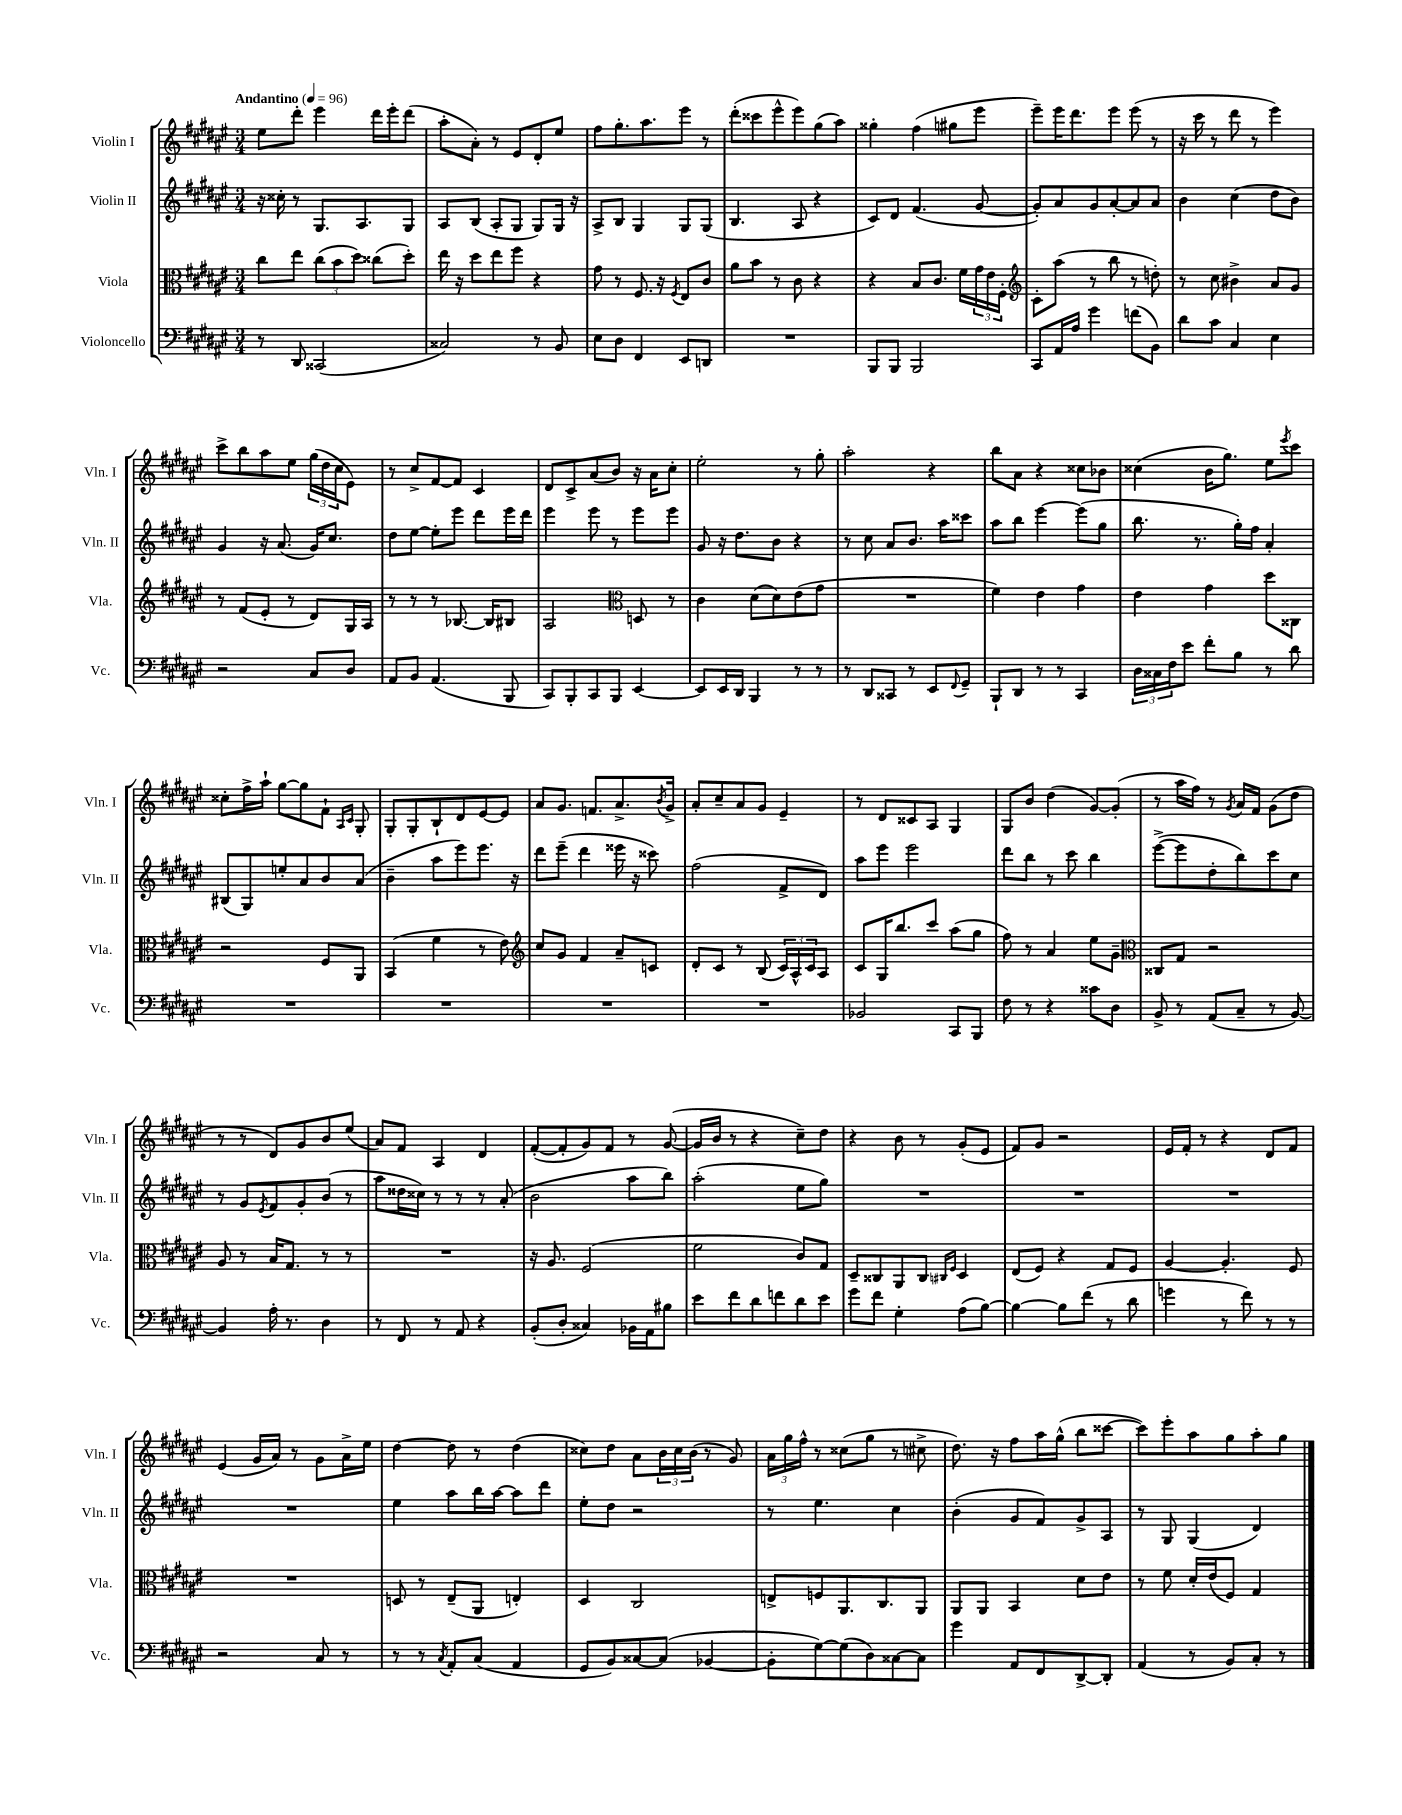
<<
\new StaffGroup <<
\new Staff = "s0" \with { instrumentName = "Violin I" shortInstrumentName = "Vln. I" } {
    \clef treble \key fis \major \numericTimeSignature \time 3/4 \tempo "Andantino" 4 = 96
    eis''8 dis'''8-. eis'''4 dis'''16 eis'''16-. dis'''8( |
    ais''8-. ais'8-.) r8 eis'8 dis'8-. eis''8 |
    fis''8 gis''8.-. ais''8. eis'''8 r8 |
    dis'''8-.( cisis'''8 eis'''8-^ eis'''8) gis''8( ais''8) |
    gisis''4-. fis''4( gis''8 eis'''8 |
    eis'''8--) eis'''16 dis'''8. eis'''8 eis'''8( r8 |
    r16 cis'''16 r8 dis'''8 r8 eis'''4) |
    cis'''8-> b''8 ais''8 eis''8 \tuplet 3/2 { gis''16( dis''16 cis''16 } eis'8) |
    r8 cis''8-> fis'8~ fis'8 cis'4 |
    dis'8 cis'8-> ais'8( b'8) r16 ais'16 cis''8-. |
    eis''2-. r8 gis''8-. |
    ais''2-. r4 |
    b''8 ais'8 r4 cisis''8 bes'8 |
    cisis''4( b'16 gis''8.) eis''8 \acciaccatura { eis'''8 } cis'''8 |
    cisis''8-. fis''16-> ais''16-! gis''8~ gis''8 fis'8-! \grace { ais16 cis'16 } gis8-. |
    gis8-. gis8-. b8-! dis'8 eis'8~ eis'8 |
    ais'8 gis'8. f'8. ais'8.-> \acciaccatura { b'8 } gis'16-> |
    ais'8-. cis''8-- ais'8 gis'8 eis'4-- |
    r8 dis'8 cisis'8 ais8 gis4 |
    gis8 b'8 dis''4( gis'8~) gis'8-.( |
    r8 ais''16 fis''16) r8 \acciaccatura { gis'8 } ais'16 fis'16 gis'8( dis''8 |
    r8 r8 dis'8) gis'8 b'8 eis''8( |
    ais'8) fis'8 ais4 dis'4 |
    fis'8~-.( fis'8-. gis'8) fis'8 r8 gis'8~( |
    gis'16 b'16 r8 r4 cis''8--) dis''8 |
    r4 b'8 r8 gis'8-.( eis'8 |
    fis'8) gis'8 r2 |
    eis'16 fis'16-. r8 r4 dis'8 fis'8 |
    eis'4( gis'16 ais'16) r8 gis'8 ais'16-> eis''16 |
    dis''4~ dis''8 r8 dis''4( |
    cisis''8) dis''8 ais'8 \tuplet 3/2 { b'16 cisis''16 b'16( } r8 gis'8) |
    \tuplet 3/2 { ais'16 gis''16 fis''16-^ } r8 cisis''8( gis''8 r8 cis''8-> |
    dis''8.) r16 fis''8 ais''16 gis''16-^( b''8 cisis'''8~ |
    cisis'''8) eis'''8-. ais''8 gis''8 ais''8-. gis''8 \bar "|." |
}
\new Staff = "s1" \with { instrumentName = "Violin II" shortInstrumentName = "Vln. II" } {
    \clef treble \key fis \major \numericTimeSignature \time 3/4
    r16 cisis''16-. r8 gis8. ais8. gis8 |
    ais8 b8( ais8-. gis8 gis8) gis16 r16 |
    ais8-> b8 gis4 gis8 gis8( |
    b4. ais8 r4 |
    cis'8) dis'8 fis'4.( gis'8~ |
    gis'8-.) ais'8 gis'8 ais'8~-. ais'8 ais'8 |
    b'4 cis''4( dis''8 b'8) |
    gis'4 r16 ais'8.( gis'16) cis''8. |
    dis''8 eis''8~ eis''8-. eis'''8 dis'''8 eis'''16 dis'''16 |
    eis'''4 eis'''8 r8 eis'''8 eis'''8 |
    gis'8 r16 dis''8. b'8 r4 |
    r8 cis''8 ais'8 b'8. ais''16 cisis'''8 |
    ais''8 b''8 eis'''4~ eis'''8( gis''8 |
    b''8. r8. gis''16-.) fis''16 ais'4-. |
    bis8( gis8) e''8-. ais'8 b'8 ais'8( |
    b'4-- ais''8 eis'''8) eis'''8. r16 |
    dis'''8 eis'''8--( dis'''4 eisis'''16 r16 cisis'''8) |
    fis''2( fis'8-> dis'8) |
    ais''8 eis'''8 eis'''2 |
    dis'''8 b''8 r8 cis'''8 b''4 |
    eis'''8~->( eis'''8 dis''8-. b''8) cis'''8 cis''8 |
    r8 gis'8 \acciaccatura { eis'8 } fis'8 gis'8-. b'8( r8 |
    ais''8 disis''16 cisis''16) r8 r8 r8 ais'8-.( |
    b'2 ais''8 b''8) |
    ais''2-.( eis''8 gis''8) |
    R2. |
    R2. |
    R2. |
    R2. |
    eis''4 ais''8 b''16 ais''16~ ais''8 dis'''8 |
    eis''8-. dis''8 r2 |
    r8 eis''4. cis''4 |
    b'4-.( gis'8 fis'8) gis'8-> ais8 |
    r8 gis8 gis4( dis'4) \bar "|." |
}
\new Staff = "s2" \with { instrumentName = "Viola" shortInstrumentName = "Vla." } {
    \clef alto \key fis \major \numericTimeSignature \time 3/4
    cis''8 eis''8 \tuplet 3/2 { cis''8( b'8 dis''8) } cisis''8( dis''8-.) |
    eis''16 r16 dis''8 eis''8 fis''8 r4 |
    gis'8 r8 fis8. r16 \acciaccatura { fis8 } eis8 cis'8 |
    ais'8 b'8 r8 cis'8 r4 |
    r4 b8 cis'8. fis'16 \tuplet 3/2 { gis'16 eis'16 fis16-. } |
    \clef treble cis'8-. ais''8( r8 b''8 r8 d''8-.) |
    r8 cis''8 bis'4-> ais'8 gis'8 |
    r8 fis'8( eis'8-. r8 dis'8) gis16 ais16 |
    r8 r8 r8 bes8.~ bes16 bis8 |
    ais2 \clef alto d8 r8 |
    cis'4 dis'8( dis'8) eis'8( gis'8 |
    R2. |
    fis'4) eis'4 gis'4 |
    eis'4 gis'4 dis''8 cisis8 |
    r2 fis8 ais,8 |
    b,4( fis'4 r8 eis'8) |
    \clef treble cis''8 gis'8 fis'4 ais'8-- c'8 |
    dis'8-. cis'8 r8 b8( \tuplet 3/2 { cis'16) ais16-^ cis'16 } ais8 |
    cis'8 gis16 b''8. cis'''8 ais''8( gis''8 |
    fis''8) r8 ais'4 eis''8 gis'8-- |
    \clef alto cisis8 gis8 r2 |
    ais8 r8 b16 gis8. r8 r8 |
    R2. |
    r16 ais8. fis2( |
    fis'2 cis'8) gis8 |
    dis8-- cisis8 ais,8 cisis8 \grace { cis16 fis16 } dis4 |
    eis8( fis8) r4 gis8 fis8 |
    ais4~ ais4.-. fis8 |
    R2. |
    d8 r8 eis8--( ais,8 e4-.) |
    dis4 cis2 |
    e8-> f8 ais,8. cis8. ais,8 |
    ais,8 ais,8 b,4 dis'8 eis'8 |
    r8 fis'8 dis'16-. eis'16( fis8) gis4 \bar "|." |
}
\new Staff = "s3" \with { instrumentName = "Violoncello" shortInstrumentName = "Vc." } {
    \clef bass \key fis \major \numericTimeSignature \time 3/4
    r8 dis,8 cisis,2( |
    cisis2) r8 b,8 |
    eis8 dis8 fis,4 eis,8 d,8 |
    R2. |
    b,,8 b,,8 b,,2 |
    cis,8 ais,16 ais16 gis'4 f'8( b,8) |
    dis'8 cis'8 cis4 eis4 |
    r2 cis8 dis8 |
    ais,8 b,8 ais,4.( b,,8 |
    cis,8) b,,8-. cis,8 b,,8 eis,4~ |
    eis,8 eis,16 dis,16 b,,4 r8 r8 |
    r8 dis,8 cisis,8 r8 eis,8 \appoggiatura { fis,8 } gis,8-- |
    b,,8-! dis,8 r8 r8 cis,4 |
    \tuplet 3/2 { dis16 cisis16 fis16 } eis'8 fis'8-. b8 r8 dis'8 |
    R2. |
    R2. |
    R2. |
    R2. |
    bes,2 cis,8 b,,8 |
    fis8 r8 r4 cisis'8 dis8 |
    b,8-> r8 ais,8( cis8-- r8 b,8~) |
    b,4 ais16-. r8. dis4 |
    r8 fis,8 r8 ais,8 r4 |
    b,8-.( dis8-. cisis4) bes,16 ais,16 bis8 |
    eis'8 fis'8 dis'8 f'8 dis'8 eis'8 |
    gis'8 fis'8 gis4-. ais8( b8~) |
    b4~ b8 fis'8( r8 dis'8 |
    g'4 r8 fis'8) r8 r8 |
    r2 cis8 r8 |
    r8 r8 \acciaccatura { cis8 } ais,8-. cis8( ais,4 |
    gis,8 b,8) cisis8~ cisis8( bes,4~ |
    bes,8-. gis8~) gis8( dis8) cisis8~ cisis8 |
    gis'4 ais,8 fis,8 dis,8~-> dis,8-. |
    ais,4( r8 b,8) cis8-. r8 \bar "|." |
}
>>
>>
\layout { \context { \Score \remove "Bar_number_engraver" } }
